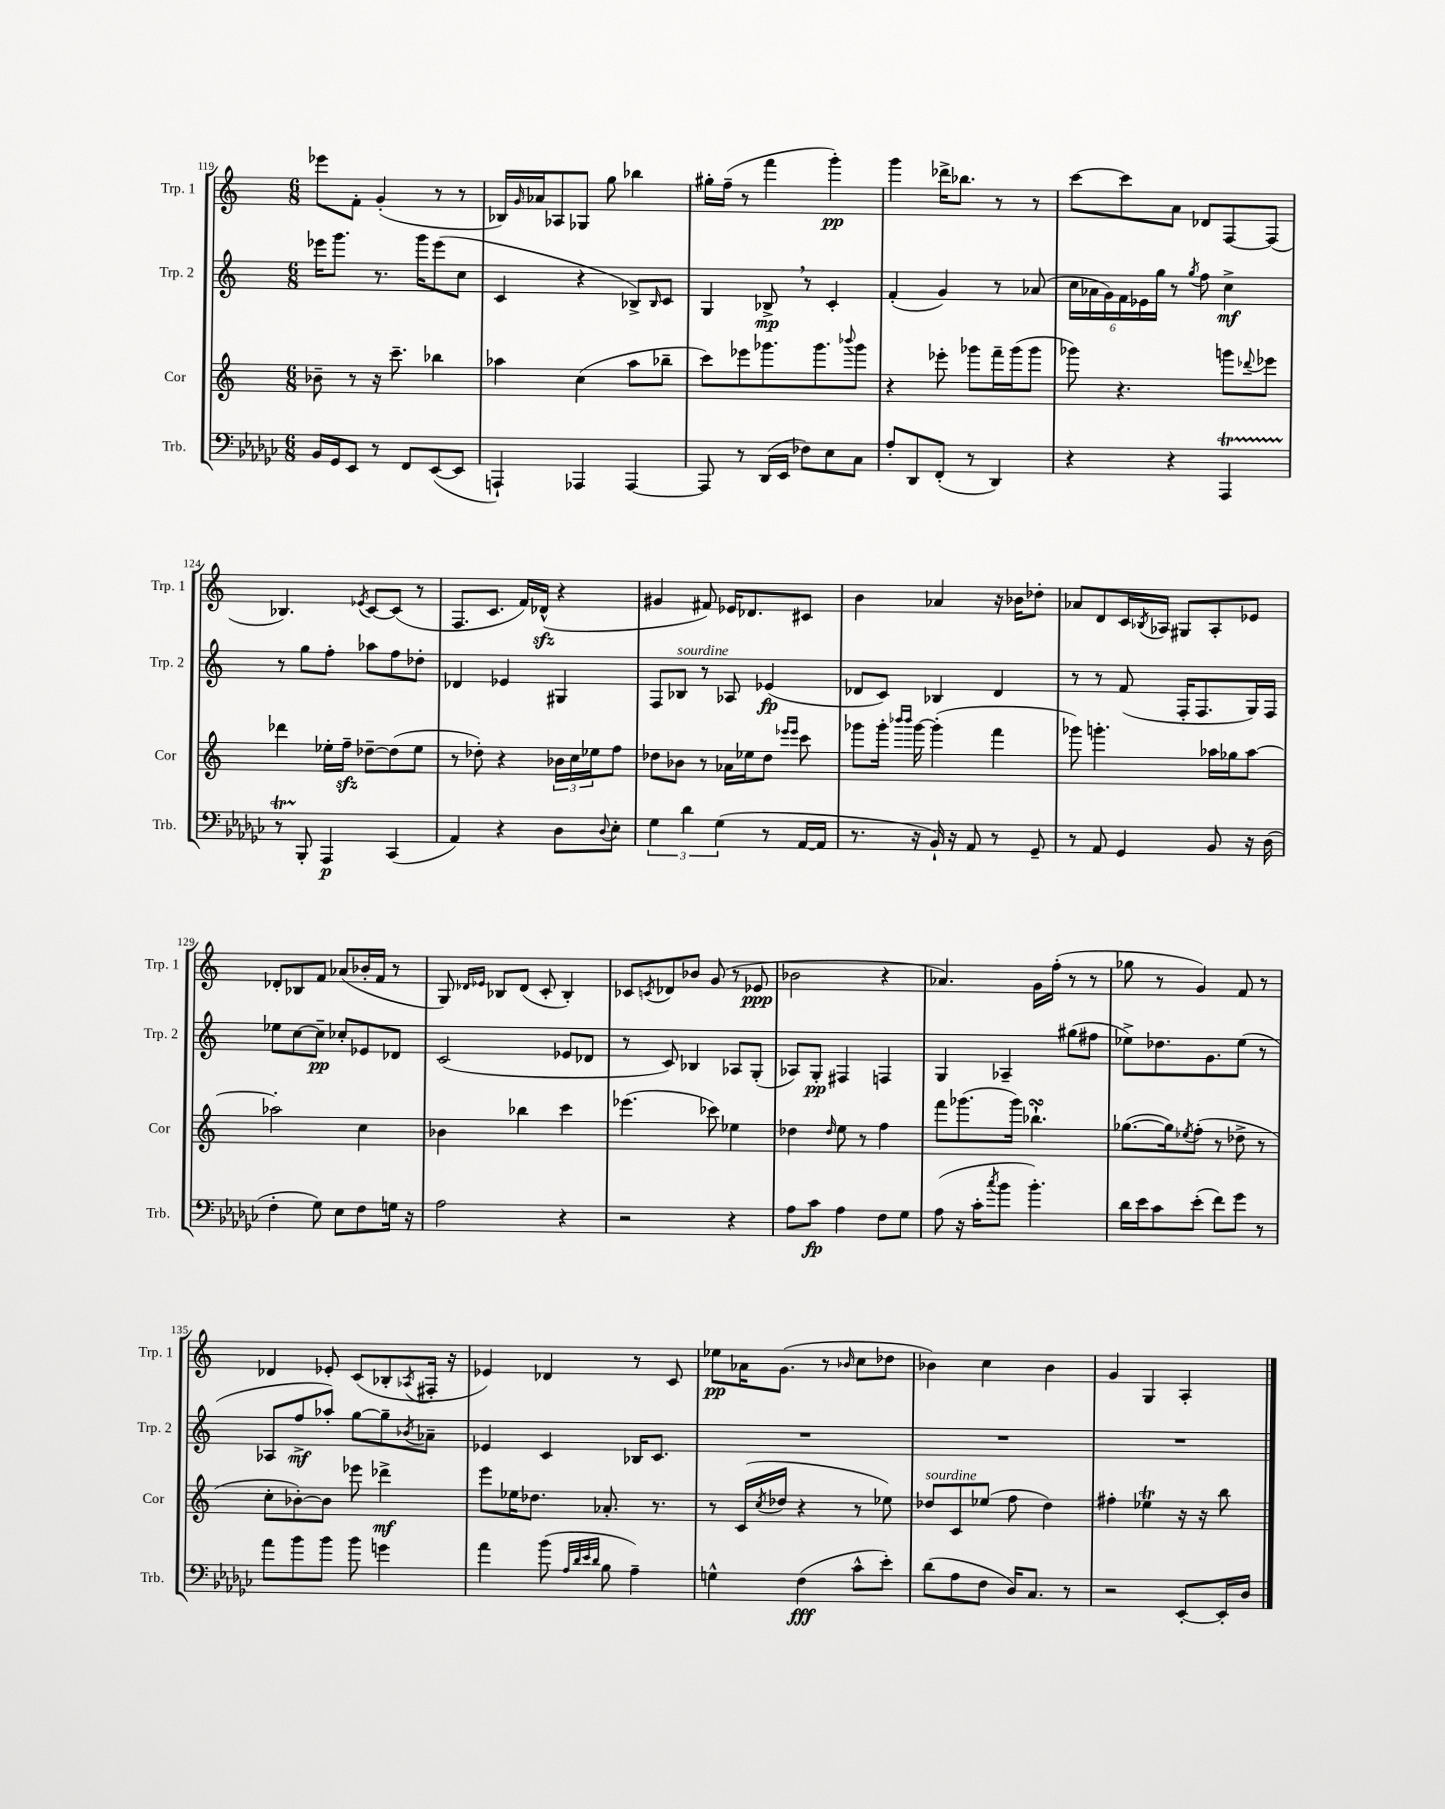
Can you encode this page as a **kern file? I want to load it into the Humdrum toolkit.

**kern	**kern	**kern	**kern
*staff4	*staff3	*staff2	*staff1
*clefF4	*clefG2	*clefG2	*clefG2
*k[b-e-a-d-g-c-]	*k[]	*k[]	*k[]
*M6/8	*M6/8	*M6/8	*M6/8
16BB-/LL	8b-~\	16eee-\LK	8eee-\L
16GG-/J	.	8.ggg\J	.
8EE-/J	8r	.	8f'\J
8r	16r	8.r	(4g'/
.	8.ccc~\	.	.
8FF/L	.	.	.
.	.	16ggg\LK	.
([8EE-/	4bb-\	(8eee-\	8r
8EE-/]J	.	8cc\J	8r
=	=	=	=
4AAA`/)	4aa-\	4c/	16B-/LL)
.	.	.	16qqg/
.	.	.	16a-/J
.	.	.	8A-/
4AAA-/	(4cc\	4r	8G-/J
.	.	.	8gg\
[4AAA-/	8aa-\L	8B-^/L)	4bb-\
.	.	16qqB-/	.
.	8bb-~\J	8c/J	.
=	=	=	=
8AAA-/]	8ccc\L)	4G/	16gg#'\LL
.	.	.	(16ff~\JJ
8r	8eee-\	.	8r
(16DD-/LL	8.ggg-\	8B-^/	4fff\
16EE-/JJ	.	.	.
8F-\L)	.	8r	.
.	8.ggg-\	.	.
8E-\	.	4c'/	4ggg'\)
.	8qqbbb-/	.	.
8C-\J	8ggg-\J	.	.
=	=	=	=
8A-'/L	4r	(4f'/	4ggg\
8DD-/	.	.	.
(8FF'/J	8eee-'\	4g/)	16ddd-^\LK
.	.	.	8.bb-\J
8r	8ggg-\L	.	.
4DD-/)	16fff~\L	8r	8r
.	(16ggg-\J	.	.
.	8ggg-\J	(8a-/	8r
=	=	=	=
4r	8ggg-\)	24cc\LL	[8ccc\L
.	.	24a-\	.
.	.	24g\)	.
.	4.r	24f\	8ccc\]
.	.	24e-\	.
.	.	24gg\JJ	.
4r	.	8r	8a\J
.	.	8qgg/	.
.	.	8ff\	8d-/L
4AAA-/	8ggg\L	4cc^\	[8F/
.	8qqddd-/	.	.
.	8eee-\J	.	(8F/]J
=	=	=	=
8r	4ddd-\	8r	4.B-/)
8BBB-'/	.	8gg\L	.
4AAA-/	16ee-'\LL	8ff'\J	.
.	16ff~\JJ	.	.
.	.	.	8qe-/
.	[8dd-~\L	8aa-\L	[8c/L
(4CC-/	(8dd-\]	8ff\	(8c/]J
.	8ee-\J	8dd-'\J	8r
=	=	=	=
4AA-/)	8r	4d-/	8.F/L
.	8dd-'\)	.	.
.	.	.	8.c/J
4r	4r	4e-/	.
.	.	.	16f/LL)
.	.	.	(16d-^^/JJ
8D-\L	24b-\LL	4G#/	4r
.	24cc\	.	.
.	24ee-\J	.	.
8qqD-/	.	.	.
8E-'\J	8ff\J	.	.
=	=	=	=
6G-\	8dd-\L	8F/L	4g#/
.	8b-\J	8B-/J	.
6d-\	.	.	.
.	8r	8r	8f#/)
(6G-\	.	.	.
.	16a-\LL	8A-/	16e-/LK
.	16ee-\J	.	8.d-/
8r	8dd-\J	(4e-/	.
.	16qqeee-/LL	.	.
.	16qqeee-/JJ	.	.
[16AA-/LL	8ccc\	.	8c#/J
16AA-/]JJ	.	.	.
=	=	=	=
8.r	8ggg-\L	8d-/L	4b\
.	16ggg-'\Jk	8c/J)	.
.	16qqbbb-/LL	.	.
.	16qqbbb-/JJ	.	.
16r	[16ggg-\	.	.
16BB-`/)	(4ggg-'\]	4B-/	4a-/
16r	.	.	.
8AA-/	.	.	.
8r	4fff\	4d-/	16r
.	.	.	16b-\LK
8GG-~/	.	.	8dd-'\J
=	=	=	=
8r	8ggg-\)	8r	8a-/L
8AA-/	4.ggg'\	8r	8d/
4GG-/	.	(8f/	16c/L
.	.	.	8qB-/
.	.	.	16A-/JJ
.	.	16F'/LK	8G#/L
.	.	8.F/	.
8BB-/	16aa-\LL	.	8A-'/
.	16gg-\J	.	.
16r	[8aa-\J	16G/L)	8e-/J
(16D-\	.	16F/JJ	.
=	=	=	=
4F'\	2aa-'\]	8ee-\L	8d-'/L
.	.	[8cc\	8B-/
8G-\)	.	8cc~\]J	8f/J
8E-\L	.	8cc-'/L	(8a-/L
8F\	4cc\	8e-/	16b-'/L
.	.	.	16f/JJ
16G\Jk	.	8d-/J	8r
16r	.	.	.
=	=	=	=
2A-\	4b-\	(2c/	8G/)
.	.	.	16qqd-/LL
.	.	.	16qqe-/JJ
.	.	.	8B-/L
.	4bb-\	.	(8d-/J
.	.	.	8c'/
4r	4ccc\	8e-/L	4B-'/)
.	.	8d-/J	.
=	=	=	=
2r	(4.eee-\	8r	8c-/L
.	.	.	8qc/
.	.	8c/)	8d-/
.	.	4B-/	8b-/J
.	8ccc-\)	.	(8g/
4r	4ee-\	8A-/L	8r
.	.	(8G'/J	8e-/
=	=	=	=
8A-\L	4dd-\	8A-/L)	2b-\
8c-\J	.	8G'/J	.
.	16qqdd-/	.	.
4A-\	8ee\	4F#/	.
.	8r	.	.
8F\L	4ff\	4F/	4r
8G-\J	.	.	.
=	=	=	=
(8A-\	8fff\L	4G/	4.a-/)
16r	(8.ggg-\	.	.
16c-'\LK	.	.	.
8qcc-/	.	.	.
8b-\J	.	4A-~/	.
.	16ggg-\Jk)	.	.
4.b-'\)	4.bb-`\	.	16g\LL
.	.	.	(16ff'\JJ
.	.	(8gg#\L	8r
.	.	8ff#\J	8r
=	=	=	=
16d-\LL	([8.gg-\L	8ee-^\L)	8gg-\
16e-\J	.	.	.
8c-\	.	8.dd-\	8r
.	16gg-\]k)	.	.
.	8qee-/	.	.
(8e-'\J	(8ff'\J	.	4g/)
.	.	8.g\	.
8f\L)	8r	.	.
8g-\J	8dd-^\	(8ee-\J	8f/
8r	8r	8r	8r
=	=	=	=
8a-\L	8cc'\L	8A-/L	4d-/
8b-\	[8b-'\)	8ff^/	.
8b-\J	8b-\]J	8aa-'/J)	8e-'/
8b-\	8eee-\	[8gg\L	(8c/L
4g\	4ddd-^\	8gg~\]	8B-'/
.	.	8qb-/	8qA-/
.	.	8a-~\J	16F#'/Jk
.	.	.	16r
=	=	=	=
4a-\	8eee\L	4e-/	4e-/)
.	16ee-\K	.	.
.	8.dd-\J	.	.
(8b-\	.	4c/	4d-/
32qqA-/LLL	.	.	.
32qqd-/	.	.	.
32qqe-/	.	.	.
32qqd-/JJJ	.	.	.
8B-\	8.a-'/	.	.
4A-~\)	.	16B-/LK	8r
.	8.r	8.c/J	.
.	.	.	8c/
=	=	=	=
4G^^\	8r	2.r	8ee-\L
.	(16c/LL	.	16a-\K
.	8qcc/	.	.
.	16dd-/JJ	.	(8.g\J
(4F\	4r	.	.
.	.	.	8r
.	.	.	16qqb-/
8c-^^\L	8r	.	8cc\L
8e-'\J)	8ee-\)	.	8dd-\J
=	=	=	=
(8d-\L	8dd-/L	2.r	4b-\)
8A-\	8c/	.	.
8F\J	(8ee-/J	.	4cc\
16D-/LK)	8ff\	.	.
8.C-/J	.	.	.
.	4dd-\)	.	4b-\
8r	.	.	.
=	=	=	=
2r	4ff#'\	2.r	4g/
.	4ee-\	.	4G/
[8EE-'/L	16r	.	4A'/
.	16r	.	.
16EE-'/]L	8bb\	.	.
16D-/JJ	.	.	.
==	==	==	==
*-	*-	*-	*-
